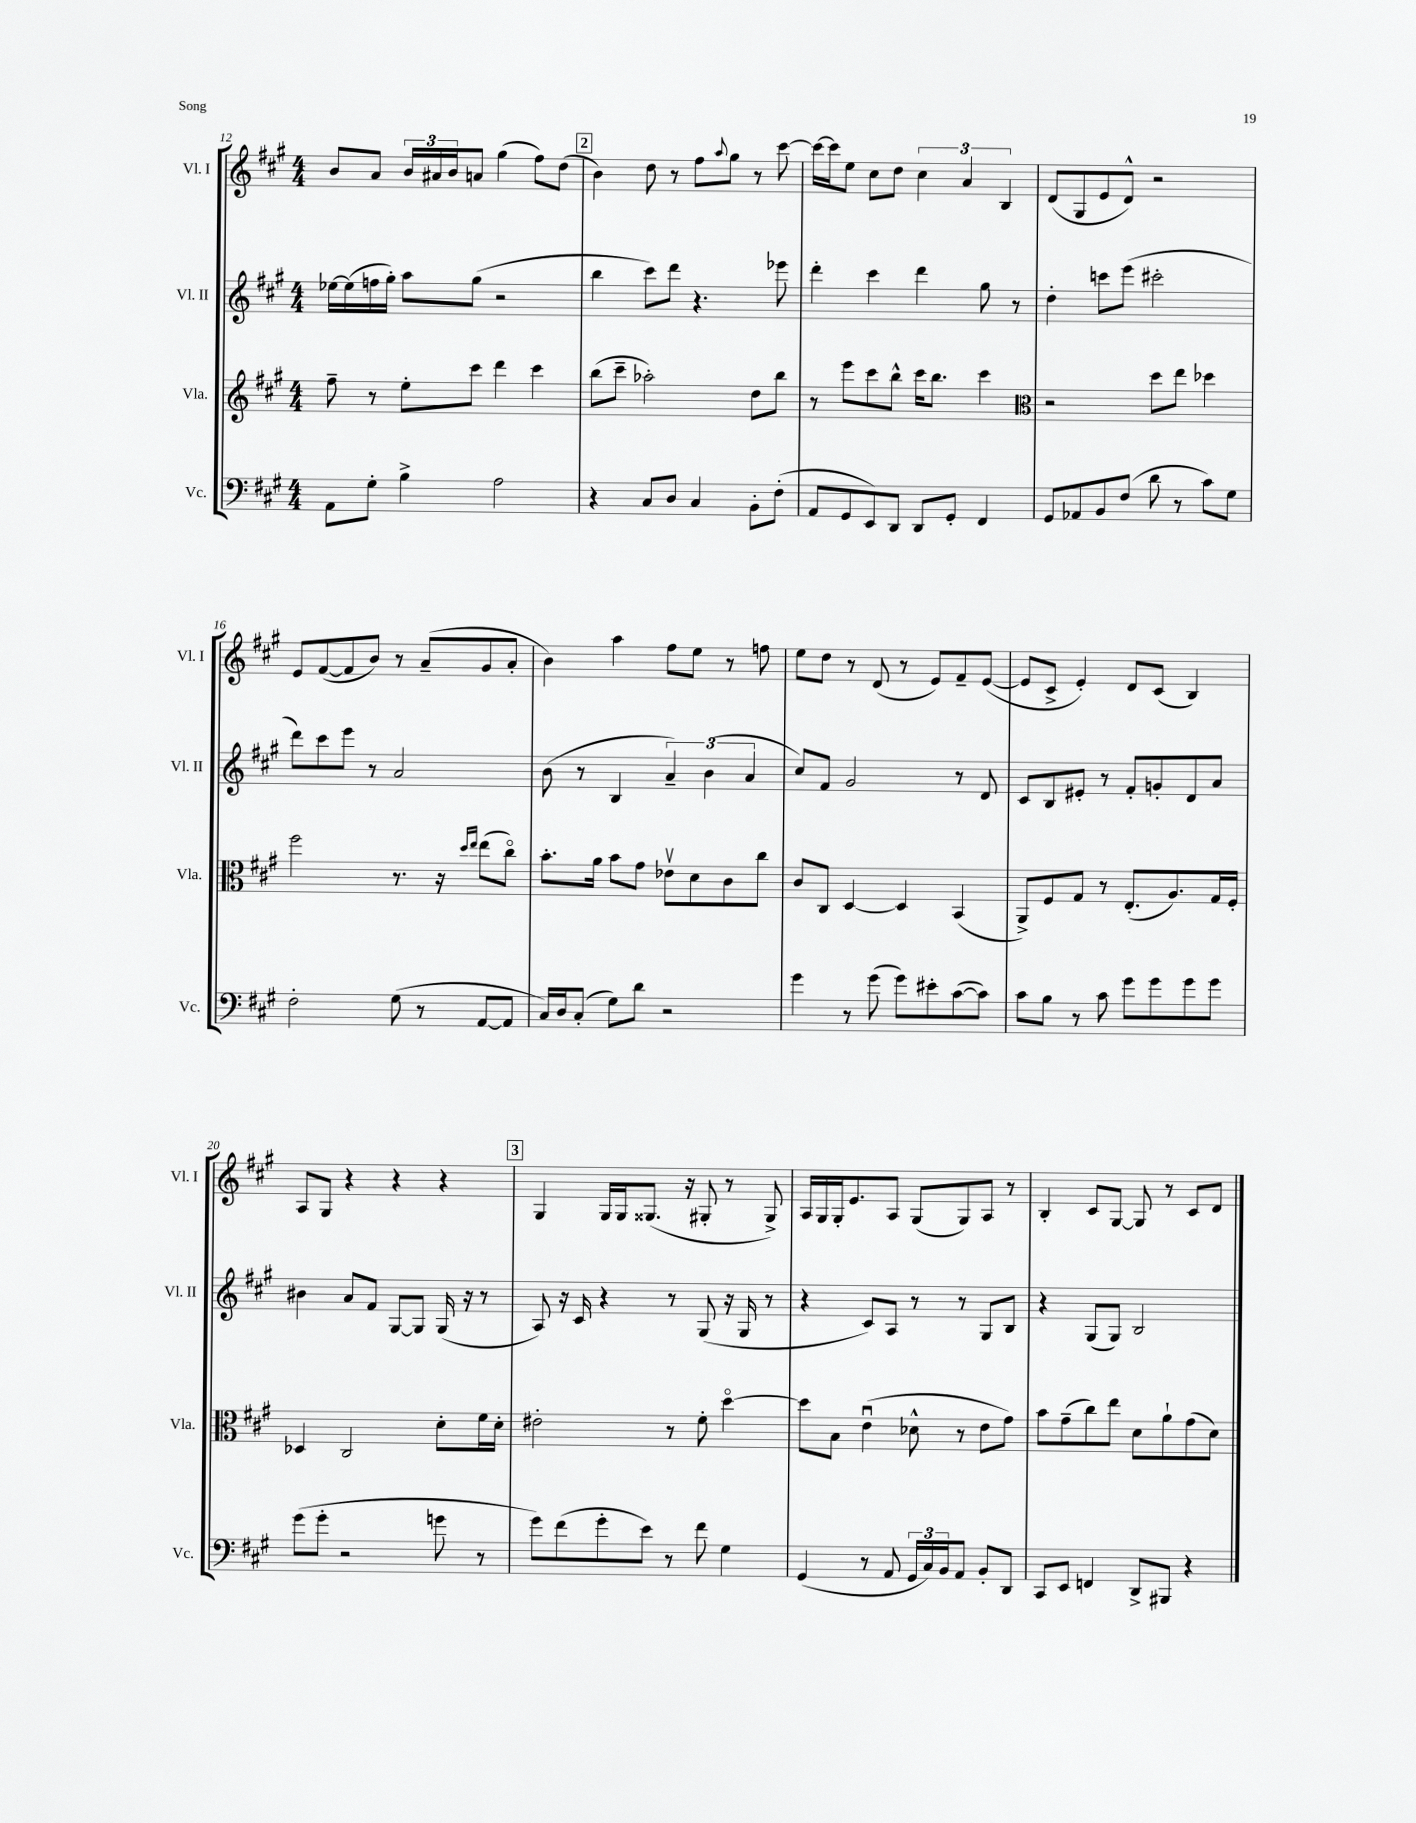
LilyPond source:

<<
\new StaffGroup <<
\new Staff = "s0" \with { instrumentName = "Vl. I" shortInstrumentName = "Vl. I" } {
    \clef treble \key a \major \numericTimeSignature \time 4/4
    b'8 a'8 \tuplet 3/2 { b'16 ais'16 b'16 } a'8 gis''4( fis''8) d''8( |
    \mark \markup { \box "2" } b'4) d''8 r8 fis''8 \appoggiatura { a''8 } gis''8 r8 cis'''8~ |
    cis'''16~ cis'''16 e''8 cis''8 d''8 \tuplet 3/2 { cis''4 a'4 b4 } |
    d'8( gis8 e'8 d'8-^) r2 |
    e'8 fis'8~( fis'8 b'8) r8 a'8--( gis'8 a'8-. |
    b'4) a''4 fis''8 e''8 r8 f''8 |
    e''8 d''8 r8 d'8( r8 e'8) fis'8-- e'8~( |
    e'8 cis'8-> e'4-.) d'8 cis'8( b4) |
    a8 gis8 r4 r4 r4 |
    \mark \markup { \box "3" } gis4 gis16 gis16 gisis8.( r16 gis8-. r8 gis8->) |
    a16 gis16 gis16-. e'8. a8 gis8( gis8) a8 r8 |
    b4-. cis'8 gis8~ gis8 r8 cis'8 d'8 \bar "|." |
}
\new Staff = "s1" \with { instrumentName = "Vl. II" shortInstrumentName = "Vl. II" } {
    \clef treble \key a \major \numericTimeSignature \time 4/4
    ees''16~ ees''16( f''16 gis''16-.) a''8 gis''8( r2 |
    \mark \markup { \box "2" } b''4 cis'''8) d'''8 r4. ees'''8 |
    d'''4-. cis'''4 d'''4 gis''8 r8 |
    d''4-. c'''8 e'''8( cis'''2-. |
    d'''8) cis'''8 e'''8 r8 a'2 |
    b'8( r8 b4 \tuplet 3/2 { a'4--) b'4( a'4 } |
    cis''8) fis'8 gis'2 r8 d'8 |
    cis'8 b8 eis'8-. r8 fis'8-. g'8-. d'8 a'8 |
    bis'4 a'8 fis'8 gis8~ gis8 gis16( r16 r8 |
    \mark \markup { \box "3" } a8) r16 cis'16 r4 r8 gis8( r16 gis16 r8 |
    r4 cis'8) a8 r8 r8 gis8 b8 |
    r4 gis8( gis8) b2 \bar "|." |
}
\new Staff = "s2" \with { instrumentName = "Vla." shortInstrumentName = "Vla." } {
    \clef treble \key a \major \numericTimeSignature \time 4/4
    fis''8-- r8 e''8-. cis'''8 d'''4 cis'''4 |
    \mark \markup { \box "2" } b''8( cis'''8-- aes''2-.) d''8 b''8 |
    r8 e'''8 cis'''8 b''8-^ cis'''16 b''8. cis'''4 |
    \clef alto r2 d''8 e''8 des''4 |
    fis''2 r8. r16 \grace { d''16 e''16 } e''8( cis''8\flageolet) |
    b'8.-. a'16 b'8 gis'8 ees'8\upbow d'8 cis'8 cis''8 |
    cis'8 cis8 d4~ d4 b,4( |
    a,8->) fis8 gis8 r8 e8.-.( a8.) gis16 fis16-. |
    des4 cis2 d'8-. fis'16 d'16-. |
    \mark \markup { \box "3" } eis'2-. r8 fis'8-. d''4~\flageolet |
    d''8 b8 e'4\downbow( des'8-^ r8 e'8 gis'8) |
    b'8 gis'8--( cis''8) e''8 d'8 a'8-! gis'8( d'8) \bar "|." |
}
\new Staff = "s3" \with { instrumentName = "Vc." shortInstrumentName = "Vc." } {
    \clef bass \key a \major \numericTimeSignature \time 4/4
    a,8 gis8-. b4-> a2 |
    \mark \markup { \box "2" } r4 cis8 d8 cis4 b,8-. fis8-.( |
    a,8 gis,8 e,8) d,8 d,8 gis,8-. fis,4 |
    gis,8 aes,8 b,8 fis8( d'8 r8 cis'8) gis8 |
    fis2-. gis8( r8 a,8~ a,8 |
    cis16) d16 cis8-.( gis8) d'8 r2 |
    gis'4 r8 gis'8( gis'8) eis'8-. cis'8~( cis'8) |
    cis'8 b8 r8 cis'8 gis'8 gis'8 gis'8 gis'8 |
    gis'8( gis'8-. r2 g'8 r8 |
    \mark \markup { \box "3" } gis'8) fis'8( gis'8-. e'8) r8 fis'8 gis4 |
    gis,4( r8 a,8 \tuplet 3/2 { gis,16 cis16) b,16 } a,8 b,8-. d,8 |
    cis,8 e,8 f,4 d,8-> bis,,8 r4 \bar "|." |
}
>>
>>
\layout { \context { \Score currentBarNumber = #12 } }
